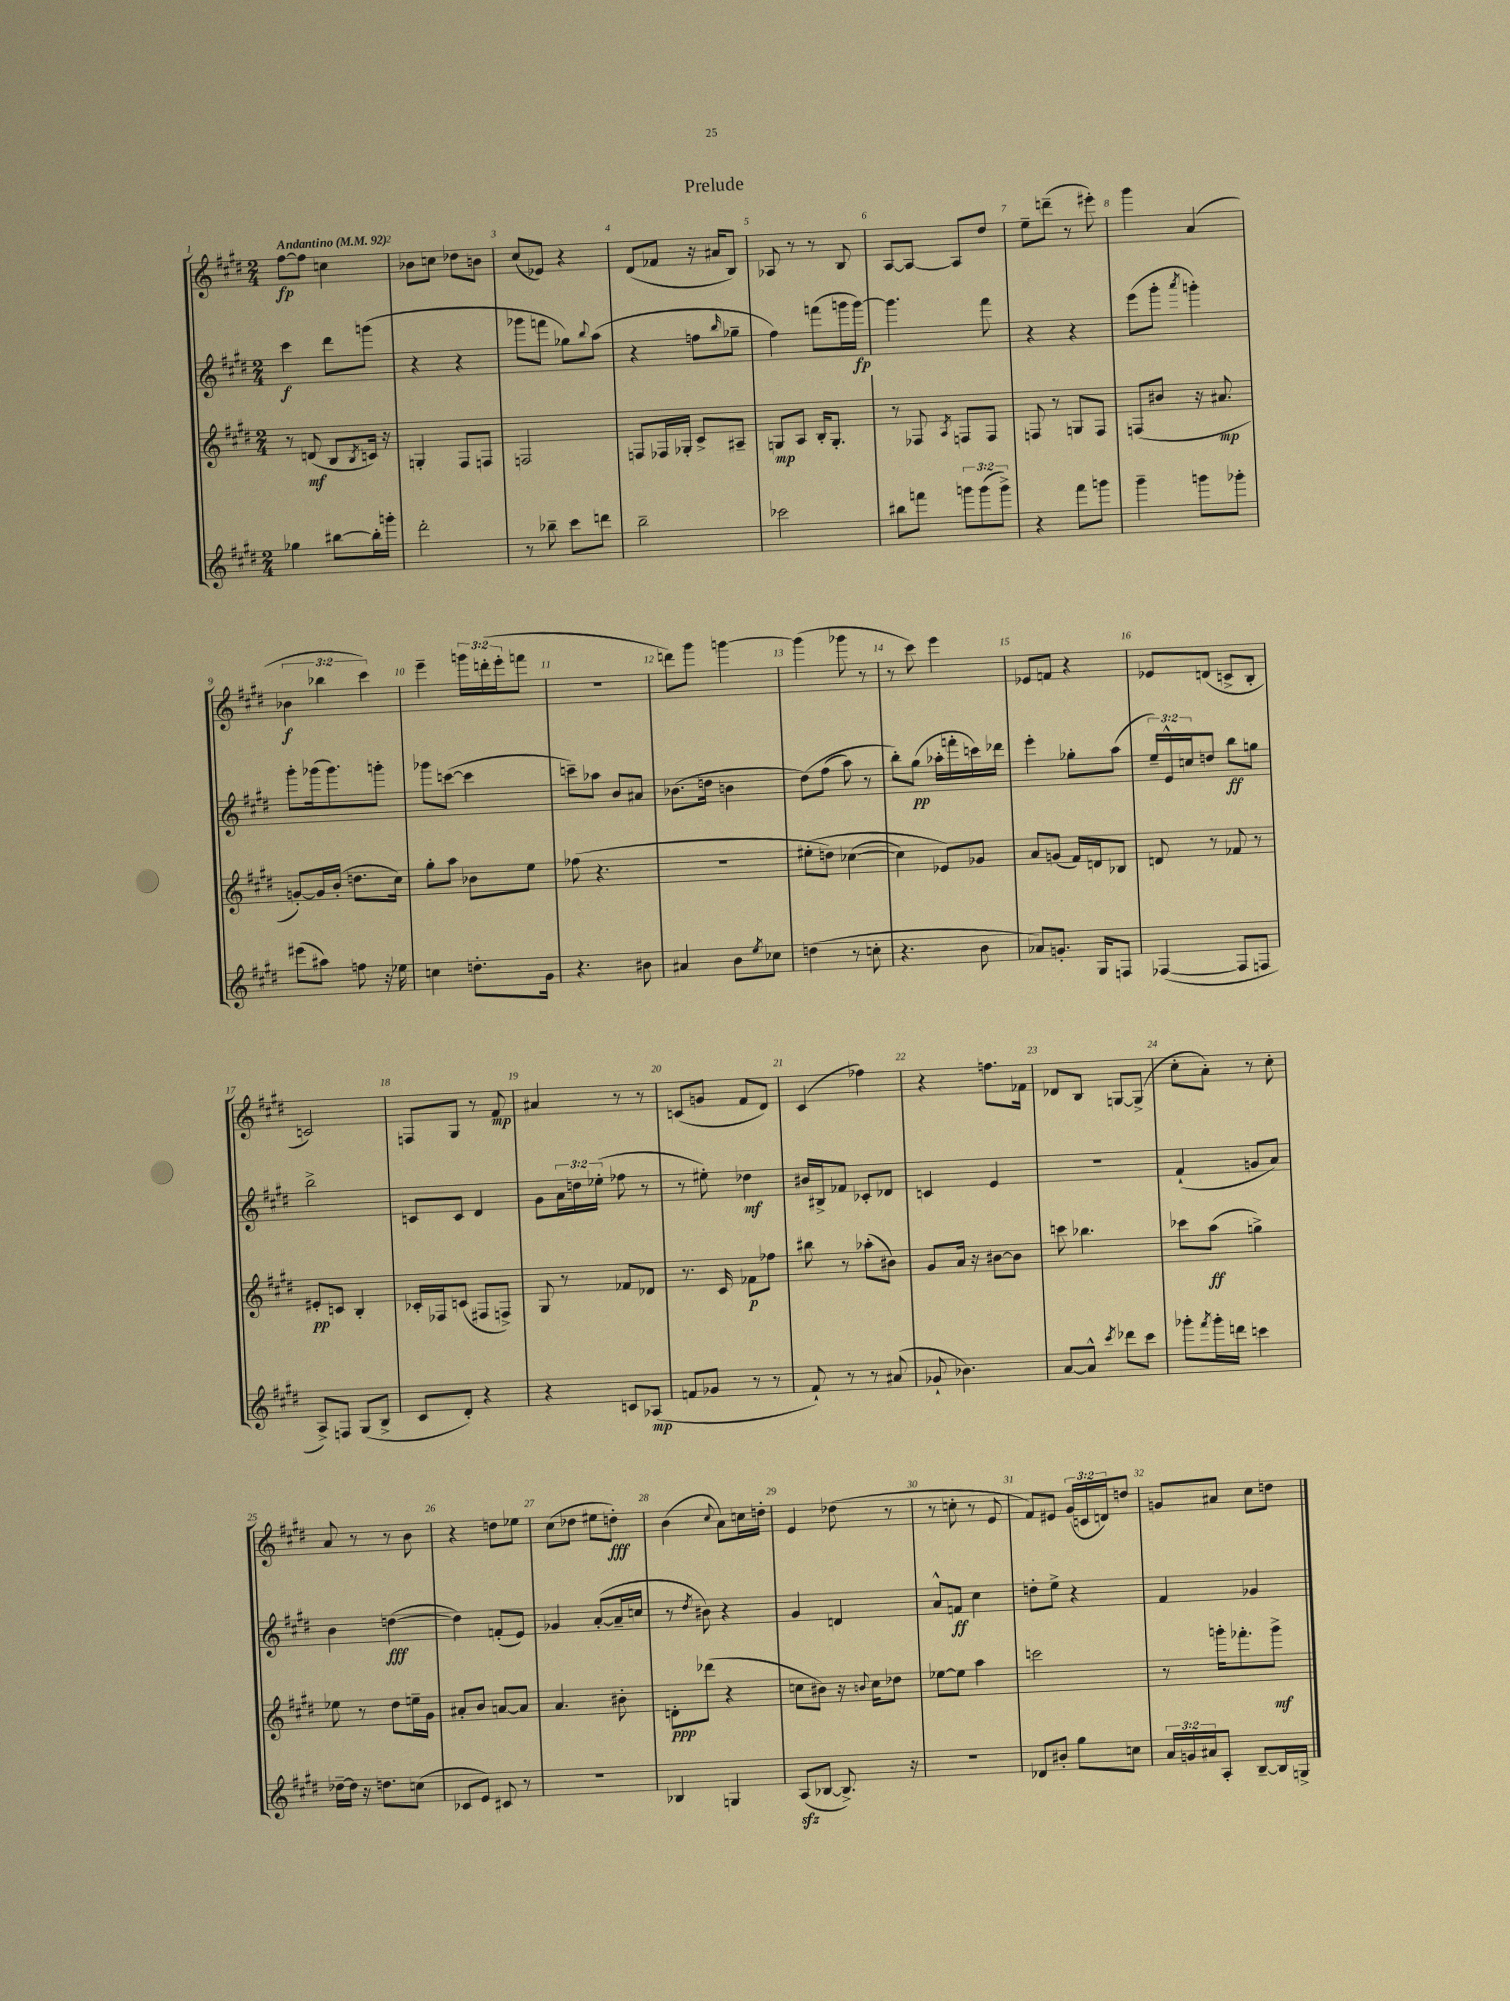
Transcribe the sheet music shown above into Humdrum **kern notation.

**kern	**dynam	**kern	**dynam	**kern	**dynam	**kern	**dynam
*part4	*part4	*part3	*part3	*part2	*part2	*part1	*part1
*staff4	*staff4	*staff3	*staff3	*staff2	*staff2	*staff1	*staff1
*clefG2	*	*clefG2	*	*clefG2	*	*clefG2	*
*k[f#c#g#d#]	*	*k[f#c#g#d#]	*	*k[f#c#g#d#]	*	*k[f#c#g#d#]	*
*M2/4	*	*M2/4	*	*M2/4	*	*M2/4	*
*MM92	*	*MM92	*	*MM92	*	*MM92	*
=1	=1	=1	=1	=1	=1	=1	=1
!	!	!	!	!	!	!LO:TX:a:B:t=Andantino	!
4gg-X\	.	8r	.	4ccc#\	f	[8ff#\L	fp
.	.	(8dn/	mf	.	.	8ff#\J]	.
[8bb#X\L	.	8B/L	.	8ddd#\L	.	4ccn\	.
.	.	8qB/	.	.	.	.	.
16bb#'\L]	.	16cn/Jk)	.	(8gggn\J	.	.	.
16gggn'\JJ	.	16r	.	.	.	.	.
=2	=2	=2	=2	=2	=2	=2	=2
2ddd#'\	.	4Gn'/	.	4r	.	8b-X\L	.
.	.	.	.	.	.	8ccn\J	.
.	.	8F#/L	.	4r	.	8dd-X\L	.
.	.	8Fn/J	.	.	.	8bn\J	.
=3	=3	=3	=3	=3	=3	=3	=3
8r	.	2Fn/	.	8ggg-X\L	.	(8cc#/L	.
8bb-X~\	.	.	.	8fffn\J	.	8e-X/J)	.
8ccc#\L	.	.	.	8gg-X\L)	.	4r	.
.	.	.	.	8qqbb/	.	.	.
8dddn\J	.	.	.	(8aa\J	.	.	.
=4	=4	=4	=4	=4	=4	=4	=4
2bb~\	.	8Fn/L	.	4r	.	(8d#/L	.
.	.	16F-X/L	.	.	.	8f-X/J	.
.	.	16G-X'/JJ	.	.	.	.	.
.	.	8c#^/L	.	8ffn\L	.	16r	.
.	.	.	.	.	.	16a#X/KL	.
.	.	.	.	16qqbb/	.	.	.
.	.	8A#X~/J	.	8gg-X~\J	.	8B/J)	.
=5	=5	=5	=5	=5	=5	=5	=5
2ccc-X\	.	8Gn/L	mp	4ff#\)	.	8A-X/	.
.	.	8A/J	.	.	.	8r	.
.	.	16B'/KL	.	(8fffn\L	.	8r	.
.	.	8.G'/J	.	.	.	.	.
.	.	.	.	16gggn\L	.	8B/	.
.	.	.	.	[16ggg\JJ)	fp	.	.
=6	=6	=6	=6	=6	=6	=6	=6
8bb#X\L	.	8r	.	4.ggg\]	.	[8A/L	.
8fffn\J	.	8F-X/	.	.	.	8A/J_	.
.	.	8qA/	.	.	.	.	.
12gggn\L	.	8Fn/L	.	.	.	8A/L]	.
(12ggg\	.	.	.	.	.	.	.
.	.	8F/J	.	8fff#\	.	8dd#/J	.
12ggg^\J)	.	.	.	.	.	.	.
=7	=7	=7	=7	=7	=7	=7	=7
4r	.	8Fn/	.	4r	.	8ee~\L	.
.	.	8r	.	.	.	(8dddn~\J	.
8fff#\L	.	8Gn/L	.	4r	.	8r	.
8gggn\J	.	8F/J	.	.	.	8eee#X'\)	.
=8	=8	=8	=8	=8	=8	=8	=8
4ggg#~\	.	(8Fn/L	.	(8eee\L	.	4ggg#\	.
.	.	8b#X/J	.	8ggg#'\J	.	.	.
.	.	.	.	8qaaa/	.	.	.
8gggn\L	.	16r	.	4gggn'\)	.	(4a/	.
.	.	8.a#X/	mp	.	.	.	.
8ggg-X'\J	.	.	.	.	.	.	.
!!LO:LB:g=z
=9	=9	=9	=9	=9	=9	=9	=9
(8eee#X\L	.	[8gn'/L)	.	8ggg#'\L	.	6b-X\	f
8aa#X\J)	.	16g/L]	.	(16ggg-X\k	.	.	.
.	.	.	.	.	.	6bb-X\	.
.	.	(16b'/JJ	.	8.ggg-\)	.	.	.
8ffn\	.	8.ddn\L	.	.	.	.	.
.	.	.	.	.	.	6ccc#\)	.
16r	.	.	.	8gggn'\J	.	.	.
16ee-X\	.	16cc#\Jk)	.	.	.	.	.
=10	=10	=10	=10	=10	=10	=10	=10
4ccn\	.	8gg#'\L	.	8ggg-X\L	.	4eee~\	.
.	.	8aa\J	.	([8cccn\J	.	.	.
8.ddn'\L	.	8b-X\L	.	4ccc\]	.	24gggn\LL	.
.	.	.	.	.	.	(24dddn'\	.
.	.	.	.	.	.	24eee'\J	.
.	.	8ee\J	.	.	.	8fffn\J	.
16g#\Jk	.	.	.	.	.	.	.
=11	=11	=11	=11	=11	=11	=11	=11
4.r	.	(8ff-X\	.	8cccn~\L)	.	2r	.
.	.	4.r	.	8aa-X\J	.	.	.
.	.	.	.	8b/L	.	.	.
8b#X\	.	.	.	8a#X/J	.	.	.
=12	=12	=12	=12	=12	=12	=12	=12
4a#X/	.	2r	.	(8.b-X\L	.	8dddn\L)	.
.	.	.	.	.	.	8ggg#\J	.
.	.	.	.	16ddn\Jk	.	.	.
8b\L	.	.	.	4bn\	.	[4gggn\	.
8qee/	.	.	.	.	.	.	.
8cc-X\J	.	.	.	.	.	.	.
=13	=13	=13	=13	=13	=13	=13	=13
(4ddn\	.	(8ee#X'\L	.	(8dd#\L)	.	(4ggg\]	.
.	.	8ddn\J)	.	(8ff#\J	.	.	.
8r	.	([4cc-X\	.	8aa\)	.	8ggg-X\	.
8ccn'\	.	.	.	8r	.	8r	.
=14	=14	=14	=14	=14	=14	=14	=14
4.r	.	4cc-\])	.	8bb'\L)	.	8r	.
.	.	.	.	(8gg#\J	pp	8ccc#\)	.
.	.	8e-X/L)	.	16aa-X'\LL	.	4eee\	.
.	.	.	.	16fffn'\	.	.	.
8b\	.	8g-X/J	.	16cccn\)	.	.	.
.	.	.	.	16ddd-X\JJ	.	.	.
=15	=15	=15	=15	=15	=15	=15	=15
8a-X/L)	.	8a/L	.	4eee'\	.	8e-X/L	.
8.gn'/J	.	(8gn/J	.	.	.	8fn/J	.
.	.	16f#/LL)	.	8gg-X'\L	.	4r	.
16G#/KL	.	16dn/J	.	.	.	.	.
8Fn/J	.	8B-X/J	.	(8aa\J	.	.	.
=16	=16	=16	=16	=16	=16	=16	=16
([4F-X/	.	8dn/	.	24ee~/LL)	.	8e-X/L	.
.	.	.	.	24e^^/	.	.	.
.	.	.	.	24ccn/J	.	.	.
.	.	8r	.	8ddn/J	.	(8dn/J	.
8F-/L]	.	8f-X/	.	8bb\L	ff	8cn^/L	.
8Fn/J	.	8r	.	8ggn\J	.	8B'/J	.
!!LO:LB:g=z
=17	=17	=17	=17	=17	=17	=17	=17
8A^/L)	.	8e#X'/L	pp	2bb^\	.	2cn/)	.
8Fn/J	.	8cn/J	.	.	.	.	.
(8G#/L	.	4B'/	.	.	.	.	.
8B^/J	.	.	.	.	.	.	.
=18	=18	=18	=18	=18	=18	=18	=18
8c#/L	.	16c-X'/LL	.	8cn/L	.	8Fn/L	.
.	.	16F-X/J	.	.	.	.	.
8d#'/J)	.	(8cn/J	.	8c/J	.	8G#/J	.
4r	.	8F#X/L	.	4d#/	.	8r	.
.	.	8Fn^/J)	.	.	.	8f#/	mp
=19	=19	=19	=19	=19	=19	=19	=19
4r	.	8G#/	.	8g#\L	.	4a#X/	.
.	.	8r	.	24a\L	.	.	.
.	.	.	.	24ddn\	.	.	.
.	.	.	.	(24ee-X'\JJ	.	.	.
8cn/L	.	8f-X/L	.	8ff-X\	.	8r	.
(8A-X/J	mp	8d-X/J	.	8r	.	8r	.
=20	=20	=20	=20	=20	=20	=20	=20
8fn/L	.	8.r	.	8r	.	(8cn/L	.
8g-X/J	.	.	.	8ee#X'\)	.	8gn/J	.
.	.	16c#/	.	.	.	.	.
8r	.	8f-X\L	p	4dd-X\	mf	8f#/L	.
8r	.	8ff-X\J	.	.	.	8d#/J)	.
=21	=21	=21	=21	=21	=21	=21	=21
8f#`/)	.	8bb#X\	.	16b#X/LL	.	(4c#/	.
.	.	.	.	16B#X^/J	.	.	.
8r	.	8r	.	8f-X/J	.	.	.
8r	.	(8aa-X'\L	.	8c-X'/L	.	4ff-X\)	.
(8a#X/	.	8b#X\J)	.	8d-X/J	.	.	.
=22	=22	=22	=22	=22	=22	=22	=22
8g-X`/	.	8g#/L	.	4cn/	.	4r	.
4.b-X\)	.	16a/Jk	.	.	.	.	.
.	.	16r	.	.	.	.	.
.	.	[8b#X\L	.	4e/	.	8.ffn\L	.
.	.	8b#\J]	.	.	.	.	.
.	.	.	.	.	.	16f-X\Jk	.
=23	=23	=23	=23	=23	=23	=23	=23
[8a/L	.	8cccn\	.	2r	.	8d-X/L	.
8a^^/J]	.	4.bb-X\	.	.	.	8B/J	.
8qccc#/	.	.	.	.	.	.	.
8ddd-X\L	.	.	.	.	.	[8Gn/L	.
8ccc#\J	.	.	.	.	.	(8G^/J]	.
=24	=24	=24	=24	=24	=24	=24	=24
8ggg-X'\L	.	8ccc-X\L	.	(4f#`/	.	8cc#'\L	.
8qfff#/	.	.	.	.	.	.	.
16ggg-'\L	.	(8aa\J	ff	.	.	8a'\J)	.
16dddn\JJ	.	.	.	.	.	.	.
4cccn\	.	4ggn^\)	.	8gn/L	.	8r	.
.	.	.	.	8a/J)	.	8cc#'\	.
!!LO:LB:g=z
=25	=25	=25	=25	=25	=25	=25	=25
[16dd-X~\LL	.	8ee-X\	.	4b\	.	8a/	.
16dd-\JJ]	.	.	.	.	.	.	.
16r	.	8r	.	.	.	8r	.
8.ddn\L	.	.	.	.	.	.	.
.	.	8dd#\L	.	([4ddn\	fff	8r	.
(8ccn\J	.	16een~\L	.	.	.	8b\	.
.	.	16g#\JJ	.	.	.	.	.
=26	=26	=26	=26	=26	=26	=26	=26
8c-X/L	.	8a#X'/L	.	4dd\])	.	4r	.
8e/J)	.	8b/J	.	.	.	.	.
8c#X/	.	[8an/L	.	(8fn'/L	.	8ddn\L	.
8r	.	8a/J]	.	8e/J)	.	8ee-X\J	.
=27	=27	=27	=27	=27	=27	=27	=27
2r	.	4.a/	.	4g-X/	.	(8cc#\L	.
.	.	.	.	.	.	8dd-X\J	.
.	.	.	.	([8a'/L	.	8ee#X\L	.
.	.	8b#X'\	.	16a~/L]	.	8ddn'\J)	fff
.	.	.	.	16ccn/JJ	.	.	.
=28	=28	=28	=28	=28	=28	=28	=28
4B-X/	.	8dn'\L	ppp	8r	.	(4b\	.
.	.	.	.	8qdd#/	.	.	.
.	.	(8ddd-X\J	.	8b#X\)	.	.	.
.	.	.	.	.	.	8qqcc#/	.
4Gn/	.	4r	.	4r	.	8a\L)	.
.	.	.	.	.	.	16ccn\L	.
.	.	.	.	.	.	16ddn'\JJ	.
=29	=29	=29	=29	=29	=29	=29	=29
(8Azz/L	.	8ccn\L	.	4g#/	.	4e/	.
[8B-X/J	.	8b#X\J)	.	.	.	.	.
8.B-^/])	.	16r	.	4dn/	.	(8dd-X\	.
.	.	8qqbn/	.	.	.	.	.
.	.	16cc\KL	.	.	.	.	.
.	.	8dd-X\J	.	.	.	8r	.
16r	.	.	.	.	.	.	.
=30	=30	=30	=30	=30	=30	=30	=30
2r	.	[8ee-X\L	.	8a^^/L	.	8r	.
.	.	8ee-\J]	.	8fn/J	ff	8ccn'\	.
.	.	4aa\	.	4cc#\	.	8r	.
.	.	.	.	.	.	8e/	.
=31	=31	=31	=31	=31	=31	=31	=31
8d-X/L	.	2cccn\	.	8ddn'\L	.	8f#/L)	.
8b#X'/J	.	.	.	8ee^\J	.	8e#X/J	.
8gg#\L	.	.	.	4r	.	(24g#/LL	.
.	.	.	.	.	.	24cn/	.
.	.	.	.	.	.	24dn/J)	.
8ccn\J	.	.	.	.	.	8ddn/J	.
=32	=32	=32	=32	=32	=32	=32	=32
24a/LL	.	8r	.	4f#/	.	8gn/L	.
24gn/	.	.	.	.	.	.	.
24a#X/J	.	.	.	.	.	.	.
8A'/J	.	16gggn'\KL	.	.	.	8a#X/J	.
.	.	8.fff-X'\	.	.	.	.	.
[8B~/L	.	.	.	4g-X/	.	8cc#\L	.
16B/L]	.	8ggg^\J	mf	.	.	8ddn\J	.
16Gn^/JJ	.	.	.	.	.	.	.
==	==	==	==	==	==	==	==
*-	*-	*-	*-	*-	*-	*-	*-
